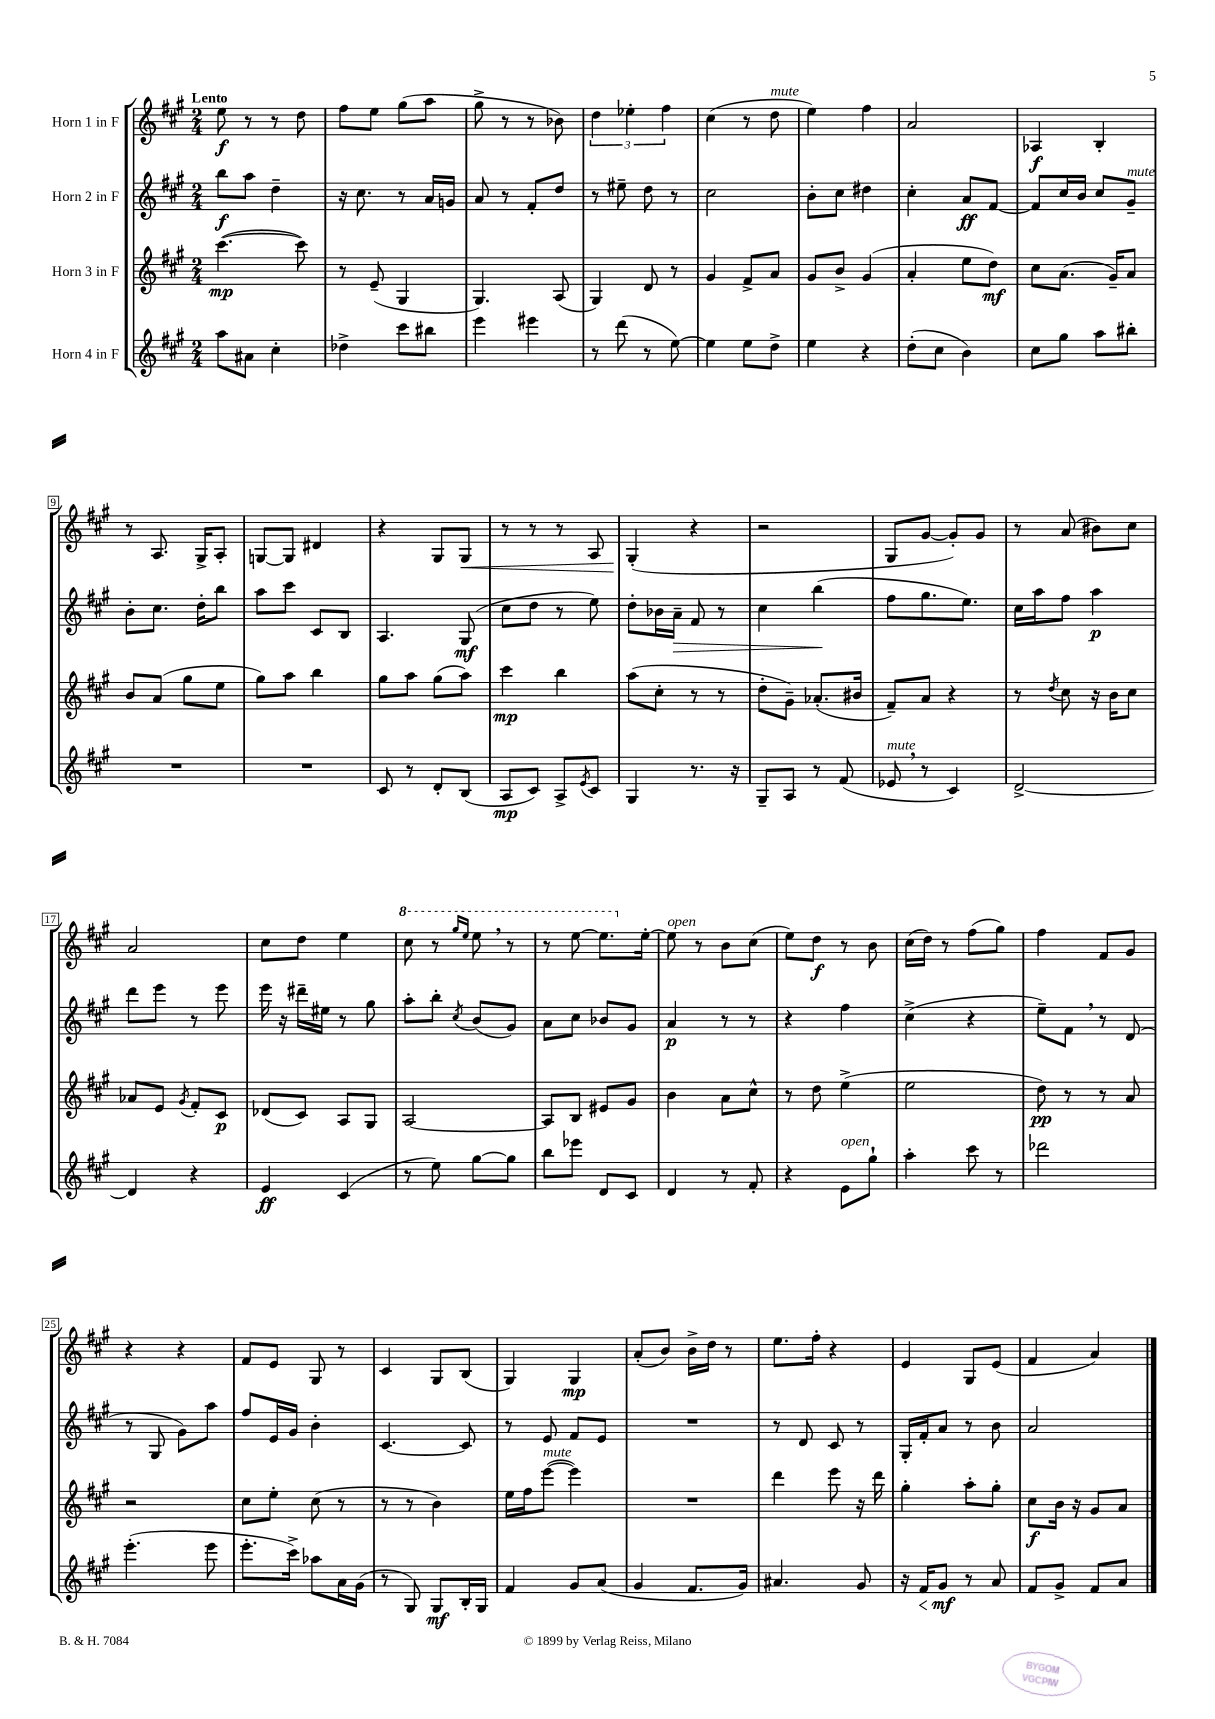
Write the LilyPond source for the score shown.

<<
\new StaffGroup <<
\new Staff = "s0" \with { instrumentName = "Horn 1 in F" } {
    \clef treble \key a \major \numericTimeSignature \time 2/4 \tempo "Lento"
    e''8\f r8 r8 d''8 |
    fis''8 e''8 gis''8( a''8 |
    gis''8-> r8 r8 bes'8) |
    \tuplet 3/2 { d''4 ees''4-. fis''4 } |
    cis''4( r8 d''8^\markup { \italic "mute" } |
    e''4) fis''4 |
    a'2 |
    aes4\f b4-. |
    r8 a8. gis16-> a8-. |
    g8~ g8 dis'4 |
    r4 gis8 gis8\< |
    r8 r8 r8 a8 |
    gis4-.\!( r4 |
    r2 |
    gis8 gis'8~ gis'8-.) gis'8 |
    r8 a'8( bis'8) cis''8 |
    a'2 |
    cis''8 d''8 e''4 |
    \ottava #1 cis'''8 r8 \grace { gis'''16 e'''16 } e'''8 \breathe r8 |
    r8 e'''8~ e'''8. \ottava #0 e''16~-. |
    e''8^\markup { \italic "open" } r8 b'8 cis''8( |
    e''8) d''8\f r8 b'8 |
    cis''16( d''16) r8 fis''8( gis''8) |
    fis''4 fis'8 gis'8 |
    r4 r4 |
    fis'8 e'8 gis8 r8 |
    cis'4 gis8 b8( |
    gis4) gis4\mp |
    a'8-.( b'8) b'16-> d''16 r8 |
    e''8. fis''16-. r4 |
    e'4 gis8 e'8( |
    fis'4 a'4) \bar "|." |
}
\new Staff = "s1" \with { instrumentName = "Horn 2 in F" } {
    \clef treble \key a \major \numericTimeSignature \time 2/4
    b''8\f a''8 d''4-- |
    r16 cis''8. r8 a'16 g'16 |
    a'8 r8 fis'8-. d''8 |
    r8 eis''8-- d''8 r8 |
    cis''2 |
    b'8-. cis''8 dis''4 |
    cis''4-. a'8\ff fis'8~ |
    fis'8 cis''16 b'16 cis''8 gis'8--^\markup { \italic "mute" } |
    b'8-. cis''8. d''16-. b''8 |
    a''8 cis'''8 cis'8 b8 |
    a4. gis8\mf( |
    cis''8 d''8 r8 e''8) |
    d''8-. bes'16 a'16--\> fis'8 r8 |
    cis''4 b''4\!( |
    fis''8 gis''8. e''8.) |
    cis''16 a''16 fis''8 a''4\p |
    d'''8 e'''8 r8 e'''8 |
    e'''16 r16 dis'''16-- eis''16 r8 gis''8 |
    a''8-. b''8-. \acciaccatura { cis''8 } b'8( gis'8) |
    a'8 cis''8 bes'8 gis'8 |
    a'4\p r8 r8 |
    r4 fis''4 |
    cis''4->( r4 |
    e''8--) fis'8 \breathe r8 d'8( |
    r8 gis8 gis'8) a''8 |
    fis''8 e'16 gis'16 b'4-. |
    cis'4.~ cis'8 |
    r8 e'8 fis'8 e'8 |
    R2 |
    r8 d'8 cis'8 r8 |
    gis16-. fis'16-. a'8 r8 b'8 |
    a'2 \bar "|." |
}
\new Staff = "s2" \with { instrumentName = "Horn 3 in F" } {
    \clef treble \key a \major \numericTimeSignature \time 2/4
    cis'''4.~\mp( cis'''8) |
    r8 e'8--( gis4 |
    gis4.) a8( |
    gis4) d'8 r8 |
    gis'4 fis'8-> a'8 |
    gis'8 b'8-> gis'4( |
    a'4-. e''8 d''8\mf) |
    cis''8 a'8.( gis'16--) a'8 |
    b'8 a'8( gis''8 e''8 |
    gis''8) a''8 b''4 |
    gis''8 a''8 gis''8( a''8) |
    cis'''4\mp b''4 |
    a''8( cis''8-. r8 r8 |
    d''8-. gis'8--) aes'8.-.( bis'16 |
    fis'8--) a'8 r4 |
    r8 \acciaccatura { d''8 } cis''8 r16 b'16 cis''8 |
    aes'8 e'8 \acciaccatura { gis'8 } fis'8-. cis'8\p |
    des'8( cis'8) a8 gis8 |
    a2~ |
    a8 b8 eis'8 gis'8 |
    b'4 a'8 cis''8-^ |
    r8 d''8 e''4->( |
    e''2 |
    d''8\pp) r8 r8 a'8 |
    r2 |
    cis''8 e''8-. cis''8( r8 |
    r8 r8 b'4) |
    e''16 fis''16 e'''8~^\markup { \italic "mute" }( e'''4) |
    R2 |
    d'''4 e'''8 r16 d'''16 |
    gis''4-. a''8-. gis''8-. |
    cis''8\f b'16 r16 gis'8 a'8 \bar "|." |
}
\new Staff = "s3" \with { instrumentName = "Horn 4 in F" } {
    \clef treble \key a \major \numericTimeSignature \time 2/4
    a''8 ais'8 cis''4-. |
    des''4-> cis'''8 bis''8 |
    e'''4 eis'''4 |
    r8 d'''8( r8 e''8~) |
    e''4 e''8 d''8-> |
    e''4 r4 |
    d''8-.( cis''8 b'4) |
    cis''8 gis''8 a''8 bis''8-. |
    R2 |
    R2 |
    cis'8 r8 d'8-. b8( |
    a8\mp cis'8) a8-> \acciaccatura { e'8 } cis'8 |
    gis4 r8. r16 |
    gis8-- a8 r8 fis'8( |
    ees'8^\markup { \italic "mute" } \breathe r8 cis'4) |
    d'2~-> |
    d'4 r4 |
    e'4\ff cis'4( |
    r8 e''8) gis''8~ gis''8 |
    b''8 ees'''8 d'8 cis'8 |
    d'4 r8 fis'8-. |
    r4 e'8^\markup { \italic "open" } gis''8-! |
    a''4-. cis'''8 r8 |
    des'''2 |
    e'''4.-.( e'''8 |
    e'''8.-. cis'''16->) aes''8 a'16 gis'16( |
    r8 gis8) gis8\mf b16-. gis16 |
    fis'4 gis'8 a'8( |
    gis'4 fis'8. gis'16) |
    ais'4. gis'8 |
    r16 fis'16\< gis'8\mf\! r8 a'8 |
    fis'8 gis'8-> fis'8 a'8 \bar "|." |
}
>>
>>
\layout { \context { \Score \override BarNumber.stencil = #(make-stencil-boxer 0.1 0.3 ly:text-interface::print) } }
